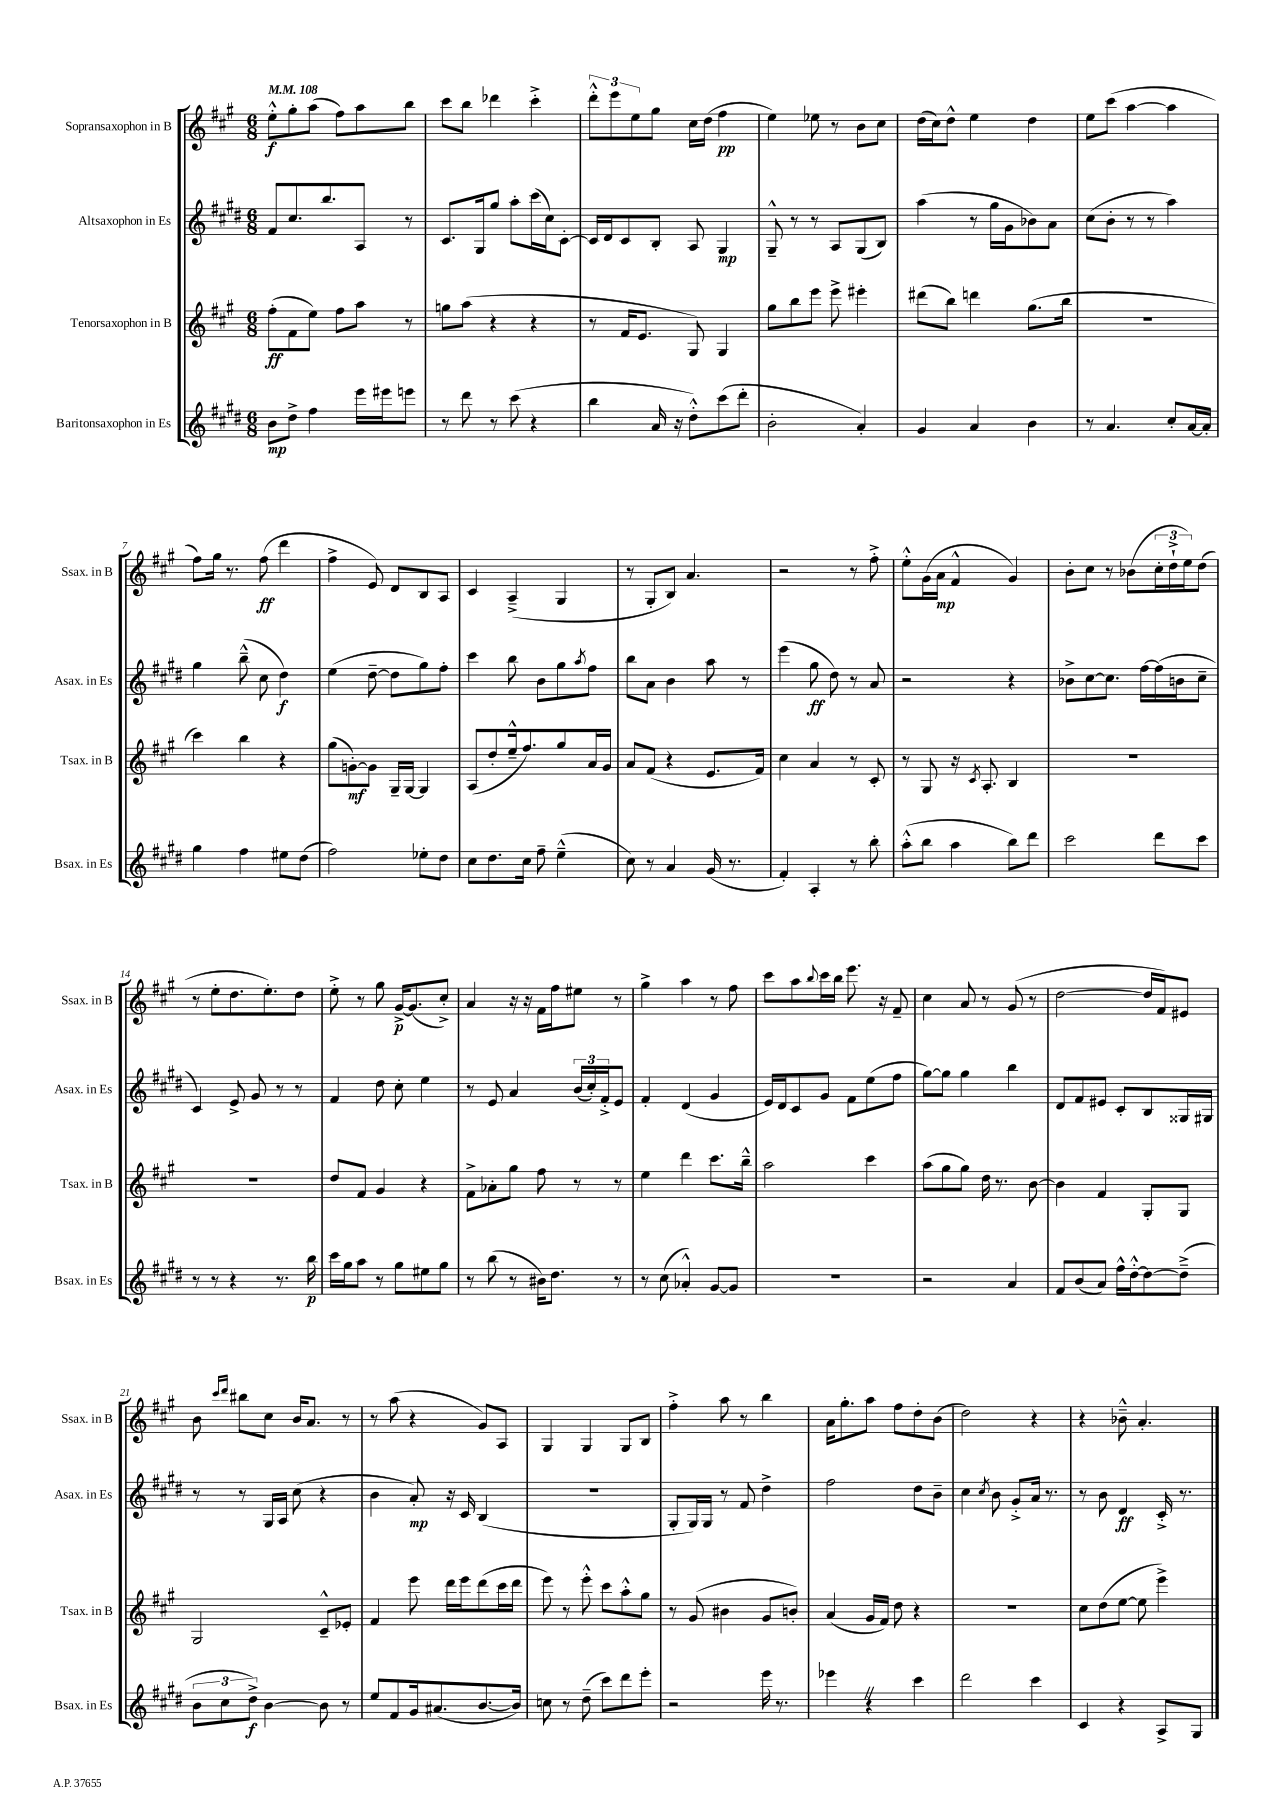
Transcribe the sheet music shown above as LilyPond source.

<<
\new StaffGroup <<
\new Staff = "s0" \with { instrumentName = "Sopransaxophon in B" shortInstrumentName = "Ssax. in B" } {
    \clef treble \key a \major \numericTimeSignature \time 6/8 \tempo 4 = 108
    e''8-.-^\f gis''8-. a''8( fis''8) a''8 b''8 |
    cis'''8 b''8 des'''4 cis'''4-.-> |
    \tuplet 3/2 { d'''8-.-^ e'''8 e''8 } gis''8 cis''16 d''16( fis''4\pp |
    e''4) ees''8 r8 b'8 cis''8 |
    d''16( cis''16) d''8-^ e''4 d''4 |
    e''8 cis'''8( a''4~ a''4 |
    fis''8) gis''16 r8. fis''8\ff( d'''4 |
    fis''4-> e'8) d'8 b8 a8 |
    cis'4 a4--->( gis4 |
    r8 gis8-. b8) a'4. |
    r2 r8 fis''8-.-> |
    e''8-.-^ gis'16( a'16\mp fis'4-^ gis'4) |
    b'8-. cis''8 r8 bes'8( \tuplet 3/2 { cis''16-. d''16-!-> e''16) } d''8( |
    r8 e''8-. d''8. e''8.-.) d''8 |
    e''8-.-> r8 gis''8 gis'16~->\p gis'8.( cis''8-.->) |
    a'4 r16 r16 fis'16 fis''16 eis''8 r8 |
    gis''4-> a''4 r8 fis''8 |
    cis'''8 a''8 \appoggiatura { b''8 } cis'''16 b''16 e'''8. r16 fis'8-- |
    cis''4 a'8 r8 gis'8( r8 |
    d''2~ d''16 fis'16) eis'8 |
    b'8 \grace { cis'''16 d'''16 } bis''8 cis''8 b'16 a'8. r8 |
    r8 a''8( r4 gis'8) a8 |
    gis4 gis4 gis8 b8 |
    fis''4-.-> a''8 r8 b''4 |
    a'16 gis''8.-. a''8 fis''8 d''8-. b'8( |
    d''2) r4 |
    r4 bes'8---^ a'4.-. \bar "|." |
}
\new Staff = "s1" \with { instrumentName = "Altsaxophon in Es" shortInstrumentName = "Asax. in Es" } {
    \clef treble \key e \major \numericTimeSignature \time 6/8
    fis'8 cis''8. b''8. a8 r8 |
    cis'8. gis16 gis''8 a''8-. cis'''16( cis''16) cis'8~-. |
    cis'16 dis'16 cis'8 b8-. a8 gis4\mp |
    gis8---^ r8 r8 a8 gis8( b8) |
    a''4( r8 gis''16 gis'16 bes'8) a'8 |
    cis''8( b'8-. r8 r8 a''4) |
    gis''4 b''8---^( cis''8 dis''4\f) |
    e''4( dis''8~-- dis''8 gis''8) fis''8-. |
    cis'''4 b''8 b'8 gis''8 \acciaccatura { a''8 } fis''8 |
    b''8 a'8 b'4 a''8 r8 |
    e'''4( gis''8\ff dis''8) r8 a'8 |
    r2 r4 |
    bes'8-> cis''8~ cis''8. fis''16~ fis''16( b'16 cis''8-- |
    cis'4) e'8-> gis'8 r8 r8 |
    fis'4 dis''8 cis''8-. e''4 |
    r8 e'8 a'4 \tuplet 3/2 { b'16( cis''16-.) fis'16-.-> } e'8 |
    fis'4-. dis'4( gis'4 |
    e'16) dis'16 cis'8 gis'8 fis'8 e''8( fis''8 |
    gis''8~) gis''8 gis''4 b''4 |
    dis'8 fis'8 eis'8 cis'8-. b8 gisis16 gis16 |
    r8 r8 gis16 a16 cis''8( r4 |
    b'4 a'8-.\mp) r16 cis'16 b4( |
    R2. |
    gis8-. gis16) gis16 r8 fis'8 dis''4-> |
    fis''2 dis''8 b'8-- |
    cis''4 \acciaccatura { cis''8 } b'8 gis'8-.-> a'16 r8. |
    r8 b'8 dis'4\ff cis'16-.-> r8. \bar "|." |
}
\new Staff = "s2" \with { instrumentName = "Tenorsaxophon in B" shortInstrumentName = "Tsax. in B" } {
    \clef treble \key a \major \numericTimeSignature \time 6/8
    fis''8-.\ff( fis'8 e''8) fis''8 a''8 r8 |
    g''8 a''8( r4 r4 |
    r8 fis'16 e'8. gis8) gis4 |
    gis''8 b''8 e'''8 e'''8-> eis'''4-. |
    dis'''8( b''8) d'''4 gis''8.( b''16 |
    R2. |
    cis'''4) b''4 r4 |
    gis''8( g'8~-.\mf) g'8 gis16-- gis16~ gis4 |
    a8( d''8-. e''16---^ fis''8.) gis''8 a'16 gis'16 |
    a'8 fis'8( r4 e'8. fis'16) |
    cis''4 a'4 r8 cis'8-. |
    r8 gis8 r16 \acciaccatura { cis'8 } a8.-. b4 |
    R2. |
    R2. |
    d''8 fis'8 gis'4 r4 |
    fis'8-> aes'8-. gis''8 fis''8 r8 r8 |
    e''4 d'''4 cis'''8. b''16---^ |
    a''2 cis'''4 |
    a''8( gis''8 gis''8) d''16 r8. b'8~ |
    b'4 fis'4 gis8-. gis8 |
    gis2 cis'8---^ ees'8-. |
    fis'4 e'''8 d'''16 e'''16 d'''8( cis'''16 d'''16 |
    e'''8) r8 e'''8-.-^ cis'''8 a''8-.-^ gis''8 |
    r8 gis'8( bis'4 gis'8 b'8-.) |
    a'4( gis'16 fis'16) d''8 r4 |
    R2. |
    cis''8 d''8( e''8~ e''8 e'''4->) \bar "|." |
}
\new Staff = "s3" \with { instrumentName = "Baritonsaxophon in Es" shortInstrumentName = "Bsax. in Es" } {
    \clef treble \key e \major \numericTimeSignature \time 6/8
    b'8\mp dis''8-> fis''4 e'''16 eis'''16 e'''8 |
    r8 dis'''8 r8 cis'''8( r4 |
    b''4 a'16 r16 dis''8-.-^) cis'''8( dis'''8-. |
    b'2-. a'4-.) |
    gis'4 a'4 b'4 |
    r8 a'4. cis''8-. a'16~ a'16-. |
    gis''4 fis''4 eis''8 dis''8( |
    fis''2) ees''8-. dis''8 |
    cis''8 dis''8. cis''16 fis''8-- e''4---^( |
    cis''8) r8 a'4 gis'16( r8. |
    fis'4-.) a4-. r8 b''8-. |
    a''8-.-^( b''8 a''4 b''8) dis'''8 |
    cis'''2 dis'''8 cis'''8 |
    r8 r8 r4 r8. b''16\p |
    cis'''16 gis''16 a''8 r8 gis''8 eis''8 gis''8 |
    r8 b''8( r8 bis'16) dis''8. r8 |
    r8 cis''8( aes'4-.-^) gis'8~ gis'8 |
    R2. |
    r2 a'4 |
    fis'8 b'8( a'8) fis''16-^ dis''16~-.-^ dis''8~ dis''8--->( |
    \tuplet 3/2 { b'8 cis''8 dis''8->\f) } b'4~ b'8 r8 |
    e''8 fis'8 gis'16 ais'8.( b'8.~ b'16) |
    c''8 r8 dis''8--( cis'''8) dis'''8 e'''8-. |
    r2 e'''16 r8. |
    ees'''4 \once \override BreathingSign.text = \markup { \musicglyph "scripts.caesura.straight" } \breathe r4 cis'''4 |
    dis'''2 cis'''4 |
    cis'4 r4 a8-> gis8 \bar "|." |
}
>>
>>
